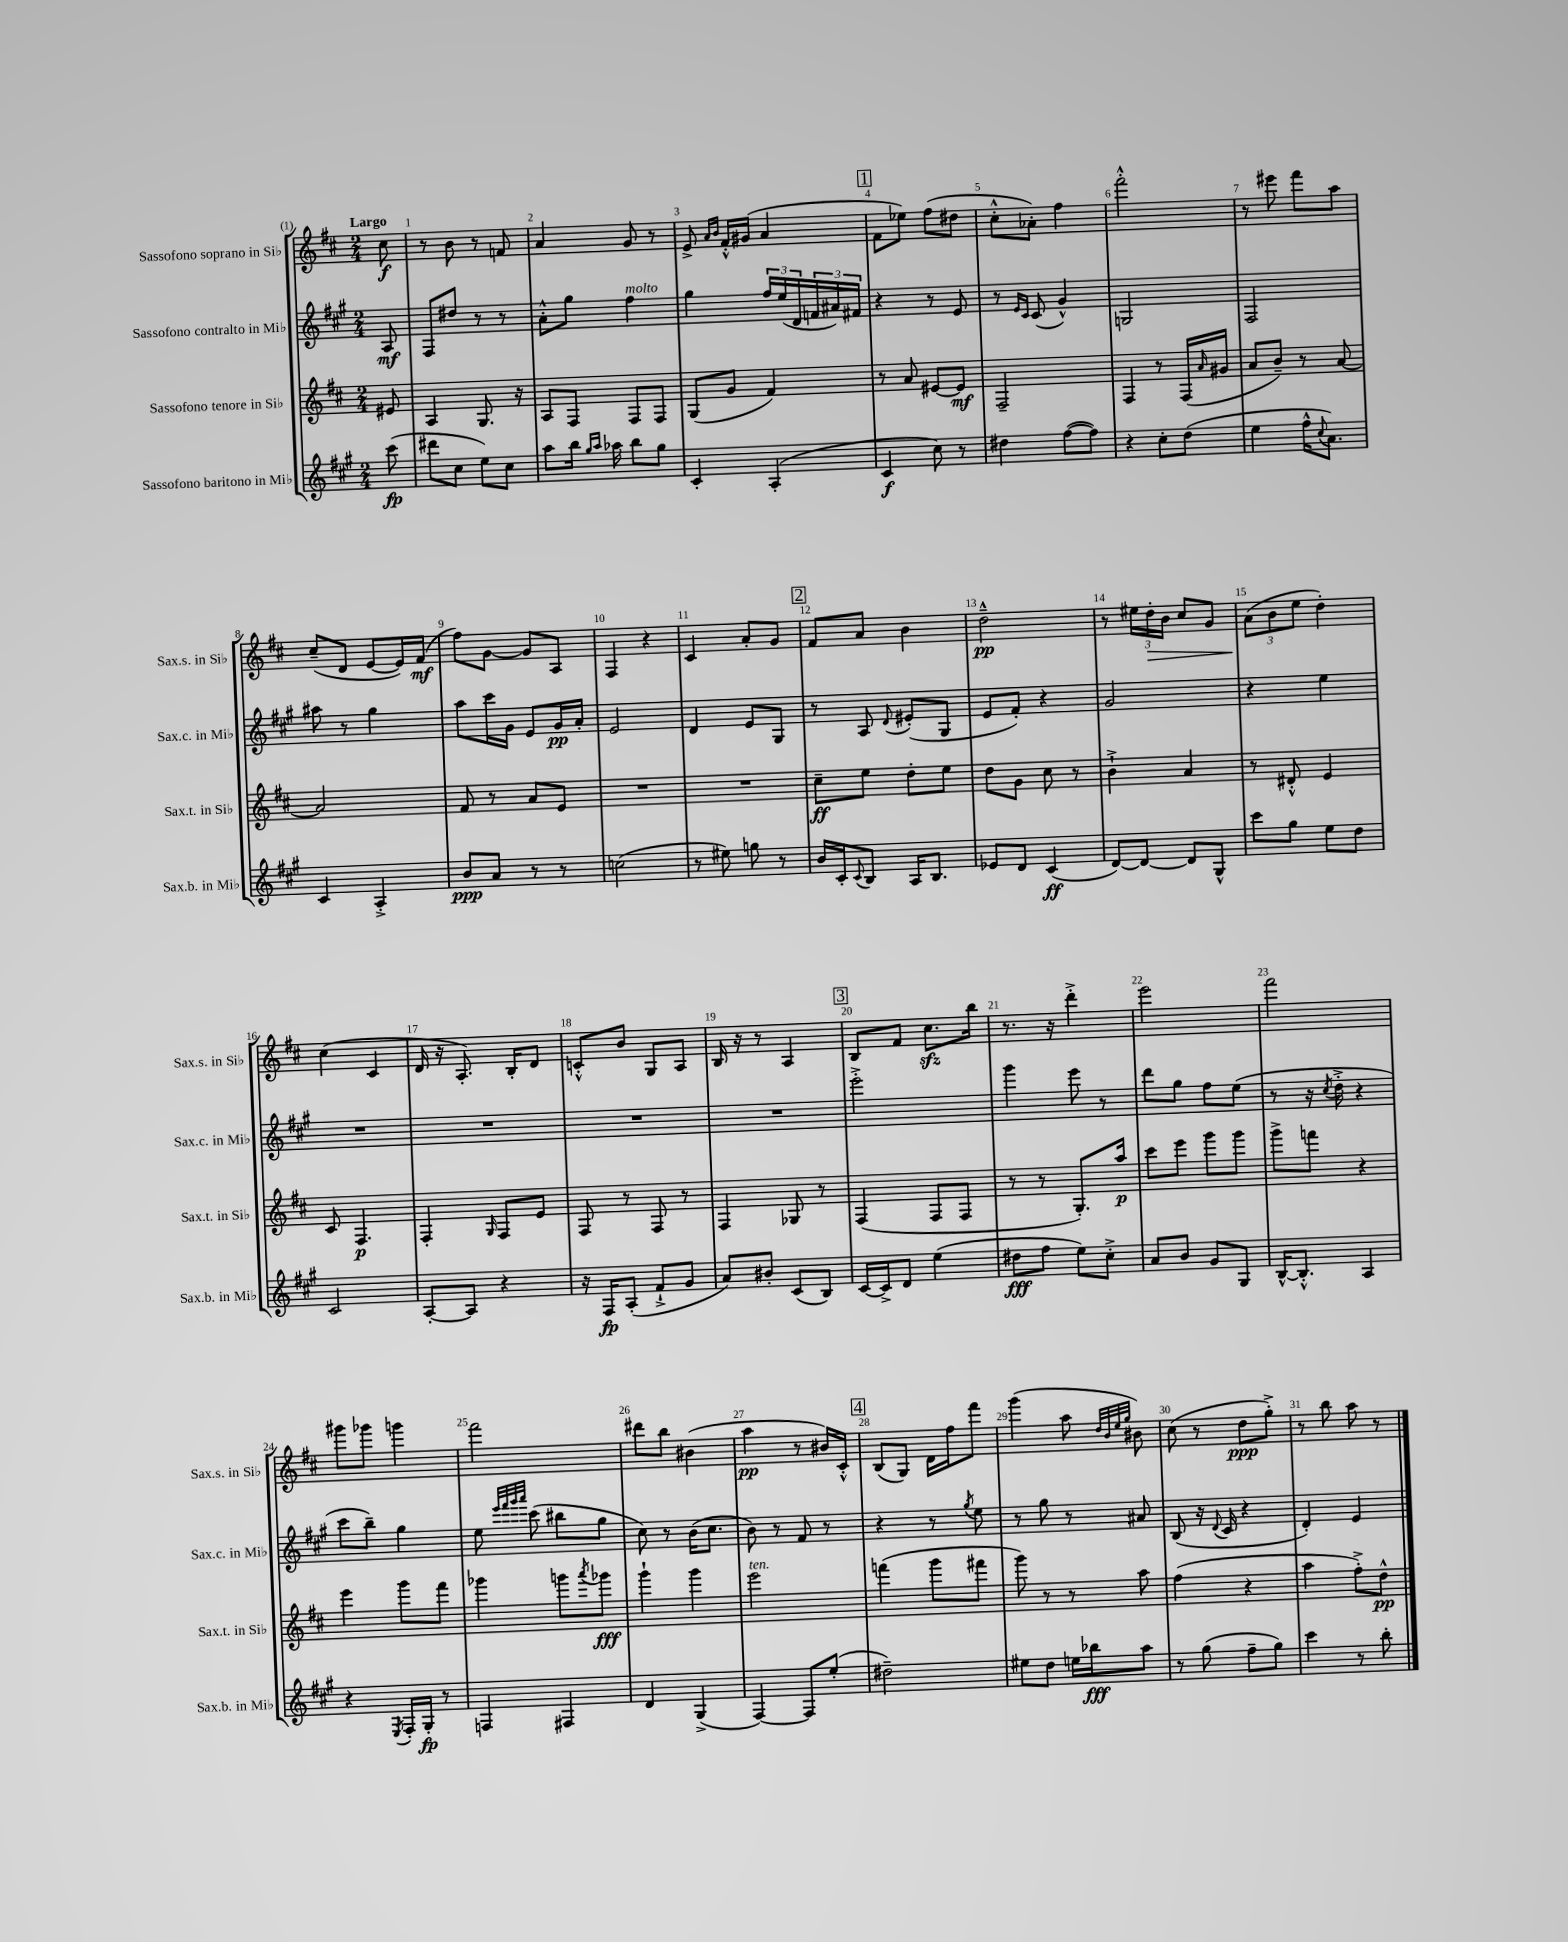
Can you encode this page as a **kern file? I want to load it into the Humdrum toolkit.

**kern	**kern	**kern	**kern
*staff4	*staff3	*staff2	*staff1
*clefG2	*clefG2	*clefG2	*clefG2
*k[f#c#g#]	*k[f#c#]	*k[f#c#g#]	*k[f#c#]
*M2/4	*M2/4	*M2/4	*M2/4
(8ccc#	8e#	8A	8cc#
=	=	=	=
8ddd#	4A	8F#	8r
8cc#	.	8dd#	8b
8ee)	8.G	8r	8r
8cc#	.	8r	8f
.	16r	.	.
=	=	=	=
8aa	8A	8a'^^	4a
16bb	8F#	8gg#	.
16qqgg#	.	.	.
16qqaa	.	.	.
16aa-	.	.	.
8bb	8F#	4ff#	8g
8gg#	8F#	.	8r
=	=	=	=
4c#'	(8G	4gg#	8e^
.	.	.	16qqa
.	.	.	16qqb
.	8g	.	16f#'^^
.	.	.	(16g#
(4A'	4f#)	24ff#	4a
.	.	(24ee	.
.	.	24d	.
.	.	24f	.
.	.	24a#)	.
.	.	24f#	.
=	=	=	=
4c#	8r	4r	8f#
.	8a	.	8ee-)
8cc#)	[8e#	8r	(8ff#
8r	8e#]	8e	8dd#
=	=	=	=
4dd#	2F#~	8r	8cc#'^^
.	.	16qqe	.
.	.	16qqc#	.
.	.	(8c#	8a-')
([8ff#	.	4g#^^)	4ff#
8ff#])	.	.	.
=	=	=	=
4r	4F#	2G	2fff#'^^
8cc#'	8r	.	.
(8dd	(16F#	.	.
.	16qqa	.	.
.	16g#	.	.
=	=	=	=
4ee	8a	2F#	8r
.	8b~)	.	8eee#
16ff#^^	8r	.	8fff#
8qqcc#	.	.	.
8.a)	.	.	.
.	[8a	.	8aa
=	=	=	=
4c#	2a]	8aa#	(8cc#~
.	.	8r	8d
4A'^	.	4gg#	[8e
.	.	.	16e])
.	.	.	(16f#
=	=	=	=
8b	8f#	8aa	8ff#)
8a	8r	16ccc#	[8g
.	.	16g#	.
8r	8a	8e	8g]
8r	8e	16g#	8A
.	.	16a'	.
=	=	=	=
(2cc	2r	2e	4F#
.	.	.	4r
=	=	=	=
8r	2r	4d	4c#
8ee#)	.	.	.
8gg	.	8e	8a'
8r	.	8G#	8g
=	=	=	=
16b	8cc#~	8r	8f#
16c#'	.	.	.
8qqc#	.	.	.
8B	8ee	8A	8a
.	.	8qqd	.
16A	8dd'	(8e#'	4b
8.B	.	.	.
.	8ee	8G#	.
=	=	=	=
8e-	8dd	8e	2dd~^^
8d	8g	8f#')	.
(4c#	8cc#	4r	.
.	8r	.	.
=	=	=	=
[8d)	4b`^	2g#	8r
8d_	.	.	24ee#
.	.	.	24dd'
.	.	.	24b
8d]	4a	.	8cc#
8G#^^	.	.	8g
=	=	=	=
8ccc#	8r	4r	(12a
.	.	.	12b
8gg#	8d#'^^	.	.
.	.	.	12ee
8ee	4e	4ee	4dd')
8dd	.	.	.
=	=	=	=
2c#	8c#	2r	(4cc#
.	4.F#	.	.
.	.	.	4c#
=	=	=	=
[8A'	4F#'	2r	16d
.	.	.	16r
8A]	.	.	8.A')
.	16qqG	.	.
4r	8F#	.	.
.	.	.	16B'
.	8e	.	8d
=	=	=	=
16r	8F#	2r	8c'^^
16F#	.	.	.
(8A'	8r	.	8b
8f#`^	8F#	.	8G
8g#	8r	.	8A
=	=	=	=
8a)	4F#	2r	16B
.	.	.	16r
8b#'	.	.	8r
(8c#	8G-	.	4A
8B)	8r	.	.
=	=	=	=
[16c#	(4F#	2eee'^	8B
16c#^]	.	.	.
8d	.	.	8f#
(4ee	8F#	.	8.cc#
.	8F#	.	.
.	.	.	16bb
=	=	=	=
8dd#	8r	4ggg#	8.r
8ff#	8r	.	.
.	.	.	16r
8ee)	8.G')	8eee	4ddd'^
8cc#'^	.	8r	.
.	16aa	.	.
=	=	=	=
8a	8ccc#	8ddd	2eee
8b	8eee	8gg#	.
8g#	8ggg	8ff#	.
8G#	8ggg	(8ee	.
=	=	=	=
[16B^^	8ggg^	8r	2fff#
8.B'^^]	.	.	.
.	8fff	16r	.
.	.	8qcc#	.
.	.	16dd'^	.
4A	4r	4r	.
=	=	=	=
4r	4eee	8ccc#	8ggg#
.	.	8bb~)	8ggg-
8qE	.	.	.
16F#'	8ggg	4gg#	4ggg
16G#'	.	.	.
8r	8fff#	.	.
=	=	=	=
4F	4ggg-	8ee	2fff#
.	.	32qqeee	.
.	.	32qqfff#	.
.	.	32qqggg#	.
.	.	32qqaaa	.
.	.	(8ccc#	.
4F#	8ggg	8bb#	.
.	8qaaa	.	.
.	8ggg-	8gg#	.
=	=	=	=
4d	4ggg`	8cc#)	8ddd#
.	.	8r	8bb
(4G#^	4ggg	(16b	(4b#
.	.	8.cc#	.
=	=	=	=
[4F#)	2eee	8b)	4aa
.	.	8r	.
8F#]	.	8f#	8r
(8ee'	.	8r	16b#)
.	.	.	16c#'^^
=	=	=	=
2dd#~)	(4fff	4r	(8B
.	.	.	8G)
.	8ggg	8r	16d
.	.	.	16ff#
.	.	8qgg#	.
.	8fff#	8ee	8fff#
=	=	=	=
8ee#	8ggg)	8r	(4ggg
8dd	8r	8gg#	.
16ee	8r	8r	8aa
16bb-	.	.	.
.	.	.	32qqdd
.	.	.	32qqb
.	.	.	32qqee
.	.	.	32qqgg
8aa	8aa	8a#	8b#)
=	=	=	=
8r	(4ff#	(8B	(8cc#
(8gg#	.	16r	8r
.	.	8qqd	.
.	.	16c#	.
8ff#~	4r	4r	8dd
8gg#)	.	.	8gg'^)
=	=	=	=
4ccc#	4aa	4d')	8r
.	.	.	8bb
8r	8ff#'^)	4e	8aa
8bb'	8dd^^	.	8r
==	==	==	==
*-	*-	*-	*-
